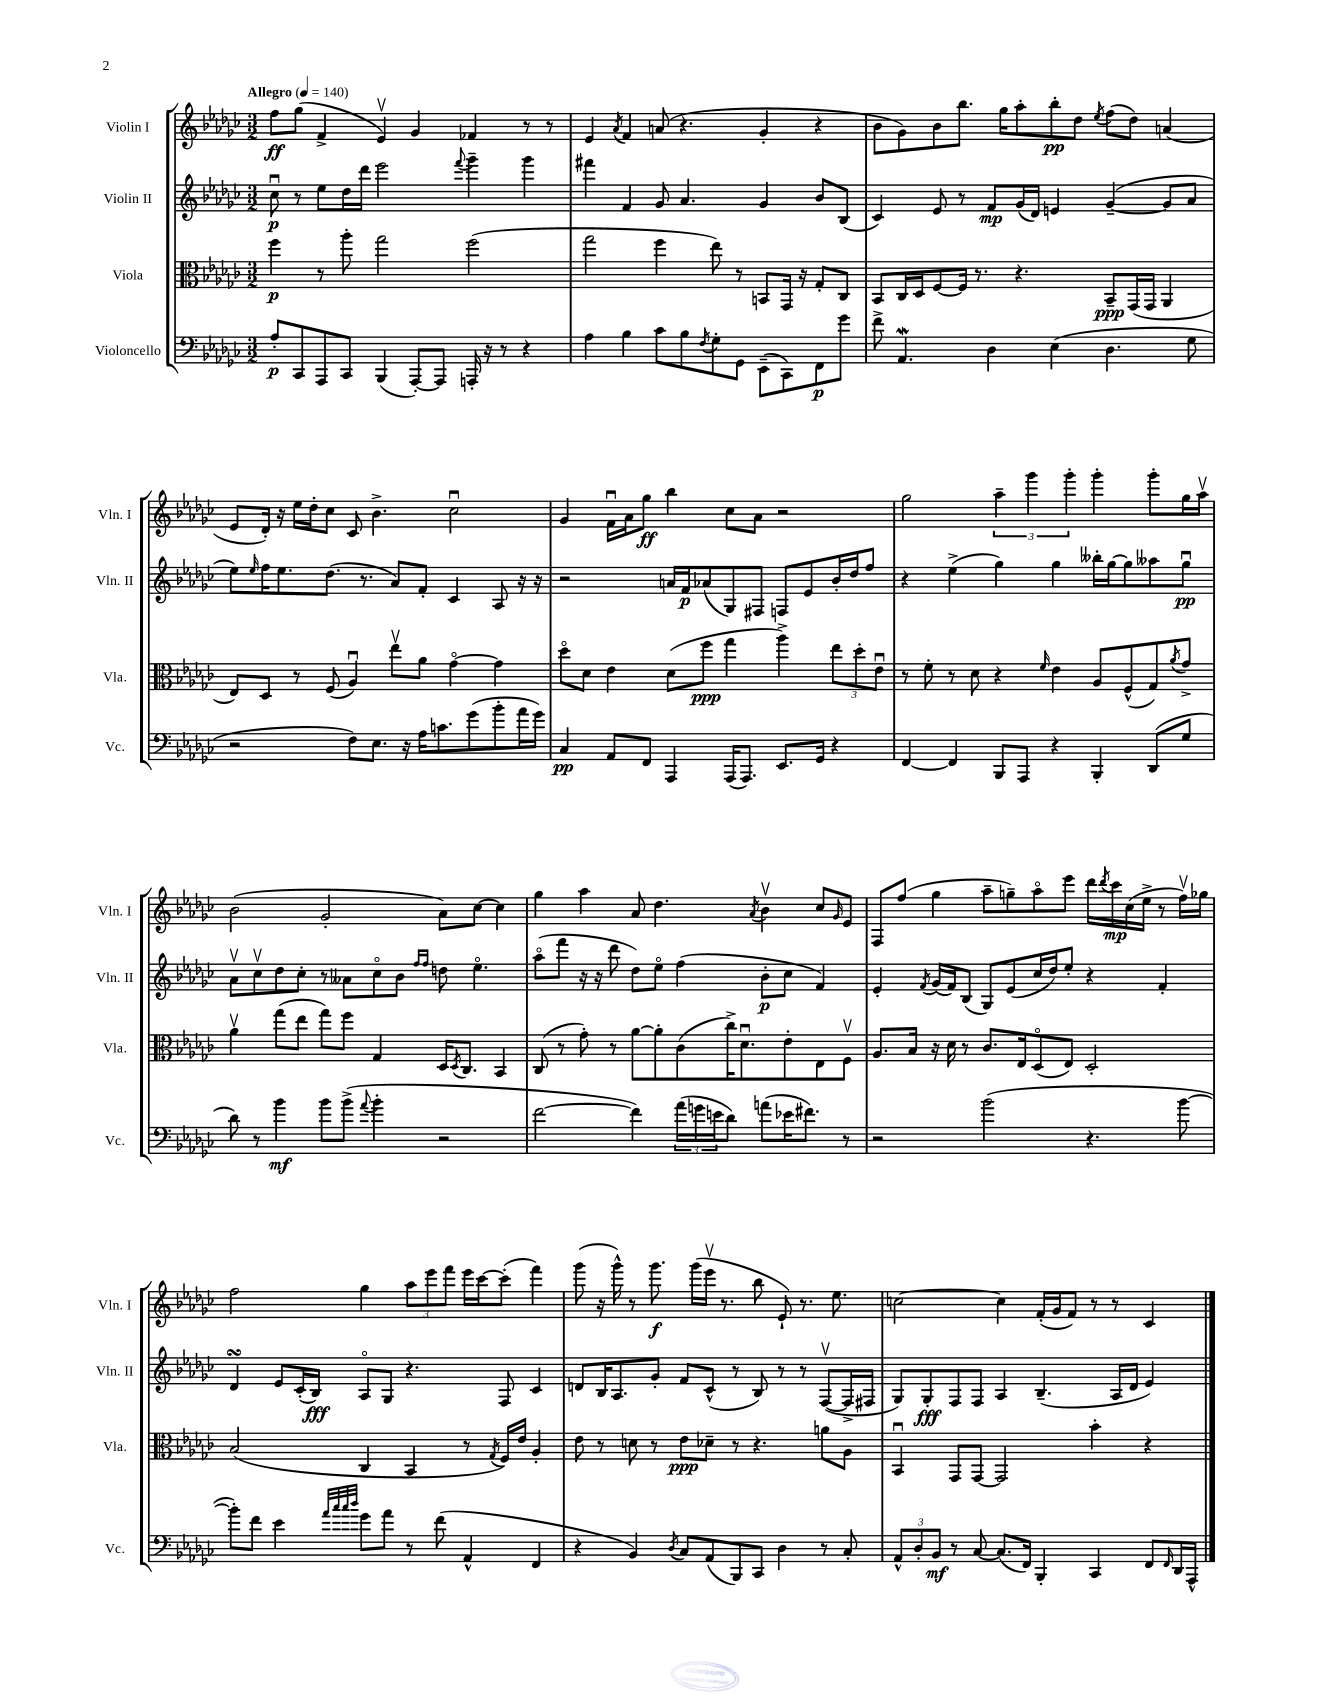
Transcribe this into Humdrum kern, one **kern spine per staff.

**kern	**kern	**kern	**kern
*staff4	*staff3	*staff2	*staff1
*clefF4	*clefC3	*clefG2	*clefG2
*k[b-e-a-d-g-c-]	*k[b-e-a-d-g-c-]	*k[b-e-a-d-g-c-]	*k[b-e-a-d-g-c-]
*M3/2	*M3/2	*M3/2	*M3/2
*MM140	*MM140	*MM140	*MM140
8A-'	4ff	8cc-u	8ff
8CC-	.	8r	(8gg-
8AAA-	8r	8ee-	4f^
8CC-	8aa-'	16dd-	.
.	.	16ddd-	.
(4BBB-	2gg-	2eee-	4e-v)
[8AAA-')	.	.	4g-
8AAA-]	.	.	.
.	.	8qqfff	.
16AAA'	(2ff	4ggg-~	4f-
16r	.	.	.
8r	.	.	.
4r	.	4ggg-	8r
.	.	.	8r
=	=	=	=
4A-	2gg-	4fff#	4e-
.	.	.	8qa-
4B-	.	4f	4f
8c-	4ff	8g-	(8a
8B-	.	4.a-	4.r
8qF	.	.	.
8G-'	8ee-)	.	.
8GG-	8r	.	.
(8EE-~	8BB	4g-	4g-'
8CC-)	16GG-	.	.
.	16r	.	.
8FF	8G-'	8b-	4r
8g-	8C-	(8B-	.
=	=	=	=
8f^	8BB-	4c-)	8b-
4.AA-	16C-	.	8g-)
.	16D-	.	.
.	[8F	8e-	8b-
.	16F]	8r	8.bb-
.	8.r	.	.
4D-	.	8f	.
.	.	.	16gg-
.	4.r	(16g-	8aa-'
.	.	16d-)	.
(4E-	.	4e	8bb-'
.	.	.	8dd-
.	.	.	8qee-
4.D-	8BB-~	([4g-~	(8ff
.	(16GG-	.	8dd-)
.	16GG-	.	.
.	4AA-	8g-]	(4a
8G-	.	8a-	.
=	=	=	=
2r	8E-)	8ee-)	8e-
.	.	16qqee-	.
.	8D-	16ff	16d-')
.	.	8.ee-	16r
.	8r	.	16ee-
.	.	.	16dd-'
.	(8F	(8.dd-	8cc-
8F)	4A-u)	.	8c-
.	.	8.r	.
8.E-	.	.	4.b-^
.	8ee-v	8a-)	.
16r	.	.	.
16A-	8a-	8f'	.
8.c	.	.	.
.	[4g-o	4c-	2cc-u
(8g-	.	.	.
8b-'	4g-]	8A-	.
16a-	.	16r	.
16g-)	.	16r	.
=	=	=	=
4C-	8dd-o	2r	4g-
.	8d-	.	.
8AA-	4e-	.	16fu
.	.	.	16a-
8FF	.	.	8gg-
4AAA-	(8d-	16a	4bb-
.	.	16f	.
.	8ff	(8a-	.
(16AAA-	4gg-	8G-)	8cc-
8.AAA-)	.	.	.
.	.	8F#	8a-
8.EE-	4aa-^)	8F	2r
.	.	8e-	.
16GG-	.	.	.
4r	12ee-	16b-'	.
.	.	16dd-	.
.	12dd-'	.	.
.	.	8ff	.
.	12e-u	.	.
=	=	=	=
[4FF	8r	4r	2gg-
.	8f'	.	.
4FF]	8r	(4ee-^	.
.	8d-	.	.
8BBB-	4r	4gg-)	6aa-~
8AAA-	.	.	.
.	.	.	6ggg-
.	16qqf	.	.
4r	4e-	4gg-	.
.	.	.	6ggg-'
4BBB-'	8A-	16bb--'	4ggg-'
.	.	[16gg-	.
.	(8F^^	8gg-]	.
(8DD-	8G-)	8aa--	8ggg-'
.	8qa-	.	.
8G-	8g-^	8gg-u	16gg-
.	.	.	16aa-v
=	=	=	=
8d-)	4a-v	8a-v	(2b-
8r	.	8cc-v	.
4b-	(8gg-	8dd-	.
.	8ee-	8cc-'	.
8b-	8gg-)	8r	2g-'
(8b-^	8ff	8a--	.
8qqa-	.	.	.
4b-'	4G-	8cc-o	.
.	.	8b-	.
.	.	16qqff	.
.	.	16qqff	.
2r	16D-	8dd	8a-)
.	8qD-	.	.
.	8.C-	.	.
.	.	4.ee-o	[8cc-
.	4BB-	.	4cc-]
=	=	=	=
[2f	(8C-	(8aa-o	4gg-
.	8r	8fff	.
.	8g-')	16r	4aa-
.	.	16r	.
.	8r	8ddd-	.
4f])	[8a-	8dd-)	8a-
.	8a-']	8ee-o	4.dd-
(24a-	(8c-	(4ff	.
24g	.	.	.
24e	.	.	.
8d-)	16cc-^)	.	.
.	8.d-u	.	.
.	.	.	8qa-
(8a	.	8b-'	4b-v
16e-	8e-'	8cc-	.
8.f#)	.	.	.
.	8E-	4f)	8cc-
.	.	.	16qqg-
8r	8Fv	.	8e-
=	=	=	=
2r	8.A-	4e-'	8F
.	.	.	(8ff
.	16B-	.	.
.	.	8qf	.
.	16r	(16g-	4gg-
.	16d-	16f)	.
.	8r	(8B-	.
(2b-	8.c-	8G-)	8aa-~
.	.	(8e-	8gg~)
.	16E-	.	.
.	(8D-o	16cc-	8aa-o
.	.	16dd-)	.
.	8E-)	8ee-'	8eee-
4.r	2D-'	4r	16ddd-
.	.	.	8qddd-
.	.	.	16ccc-
.	.	.	(16cc-
.	.	.	16ee-^
.	.	4f'	8r
[8b-	.	.	16ffv)
.	.	.	16gg-
=	=	=	=
8b-'])	(2B-	4d-	2ff
8f	.	.	.
4e-	.	8e-	.
.	.	(16c-'	.
.	.	16B-)	.
32qqa-	.	.	.
32qqcc-	.	.	.
32qqcc-	.	.	.
32qqdd-	.	.	.
8g-	4C-	8A-o	4gg-
8a-	.	8G-	.
8r	4BB-	4.r	12aa-
.	.	.	12eee-
(8f	.	.	.
.	.	.	12fff
4AA-^^	8r	.	16eee-
.	.	.	[16ccc-
.	8qG-	.	.
.	16F)	8F	(8ccc-']
.	16e-	.	.
4FF	4A-'	4c-	4fff)
=	=	=	=
4r	8e-	8d	(8ggg-
.	8r	16B-	16r
.	.	8.A-	16ggg-^^)
4BB-)	8d	.	8r
.	8r	8g-'	8.ggg-
8qD-	.	.	.
8C-	8e-	8f	.
.	.	.	(16ggg-
(8AA-	8d-~	(8c-^^	16eee-v
.	.	.	8.r
8BBB-)	8r	8r	.
8CC-	4.r	8B-)	8bb-
4D-	.	8r	8e-`)
.	.	8r	8.r
8r	8a	([8Fv	.
.	.	.	8.ee-
8C-'	8A-	16F^]	.
.	.	16F#	.
=	=	=	=
12AA-^^	4BB-u	8G-)	[2cc
12D-'	.	.	.
.	.	8G-'	.
12BB-	.	.	.
8r	8GG-	8F	.
[8C-	[8GG-	8F	.
(8.C-]	2GG-]	4A-	4cc]
16FF)	.	.	.
4BBB-'	.	(4.B-~	(16f'
.	.	.	16g-
.	.	.	8f)
4CC-	4b-'	.	8r
.	.	16A-	8r
.	.	16d-	.
8FF	4r	4e-)	4c-
16qqFF	.	.	.
16DD-	.	.	.
16AAA-^^	.	.	.
==	==	==	==
*-	*-	*-	*-
